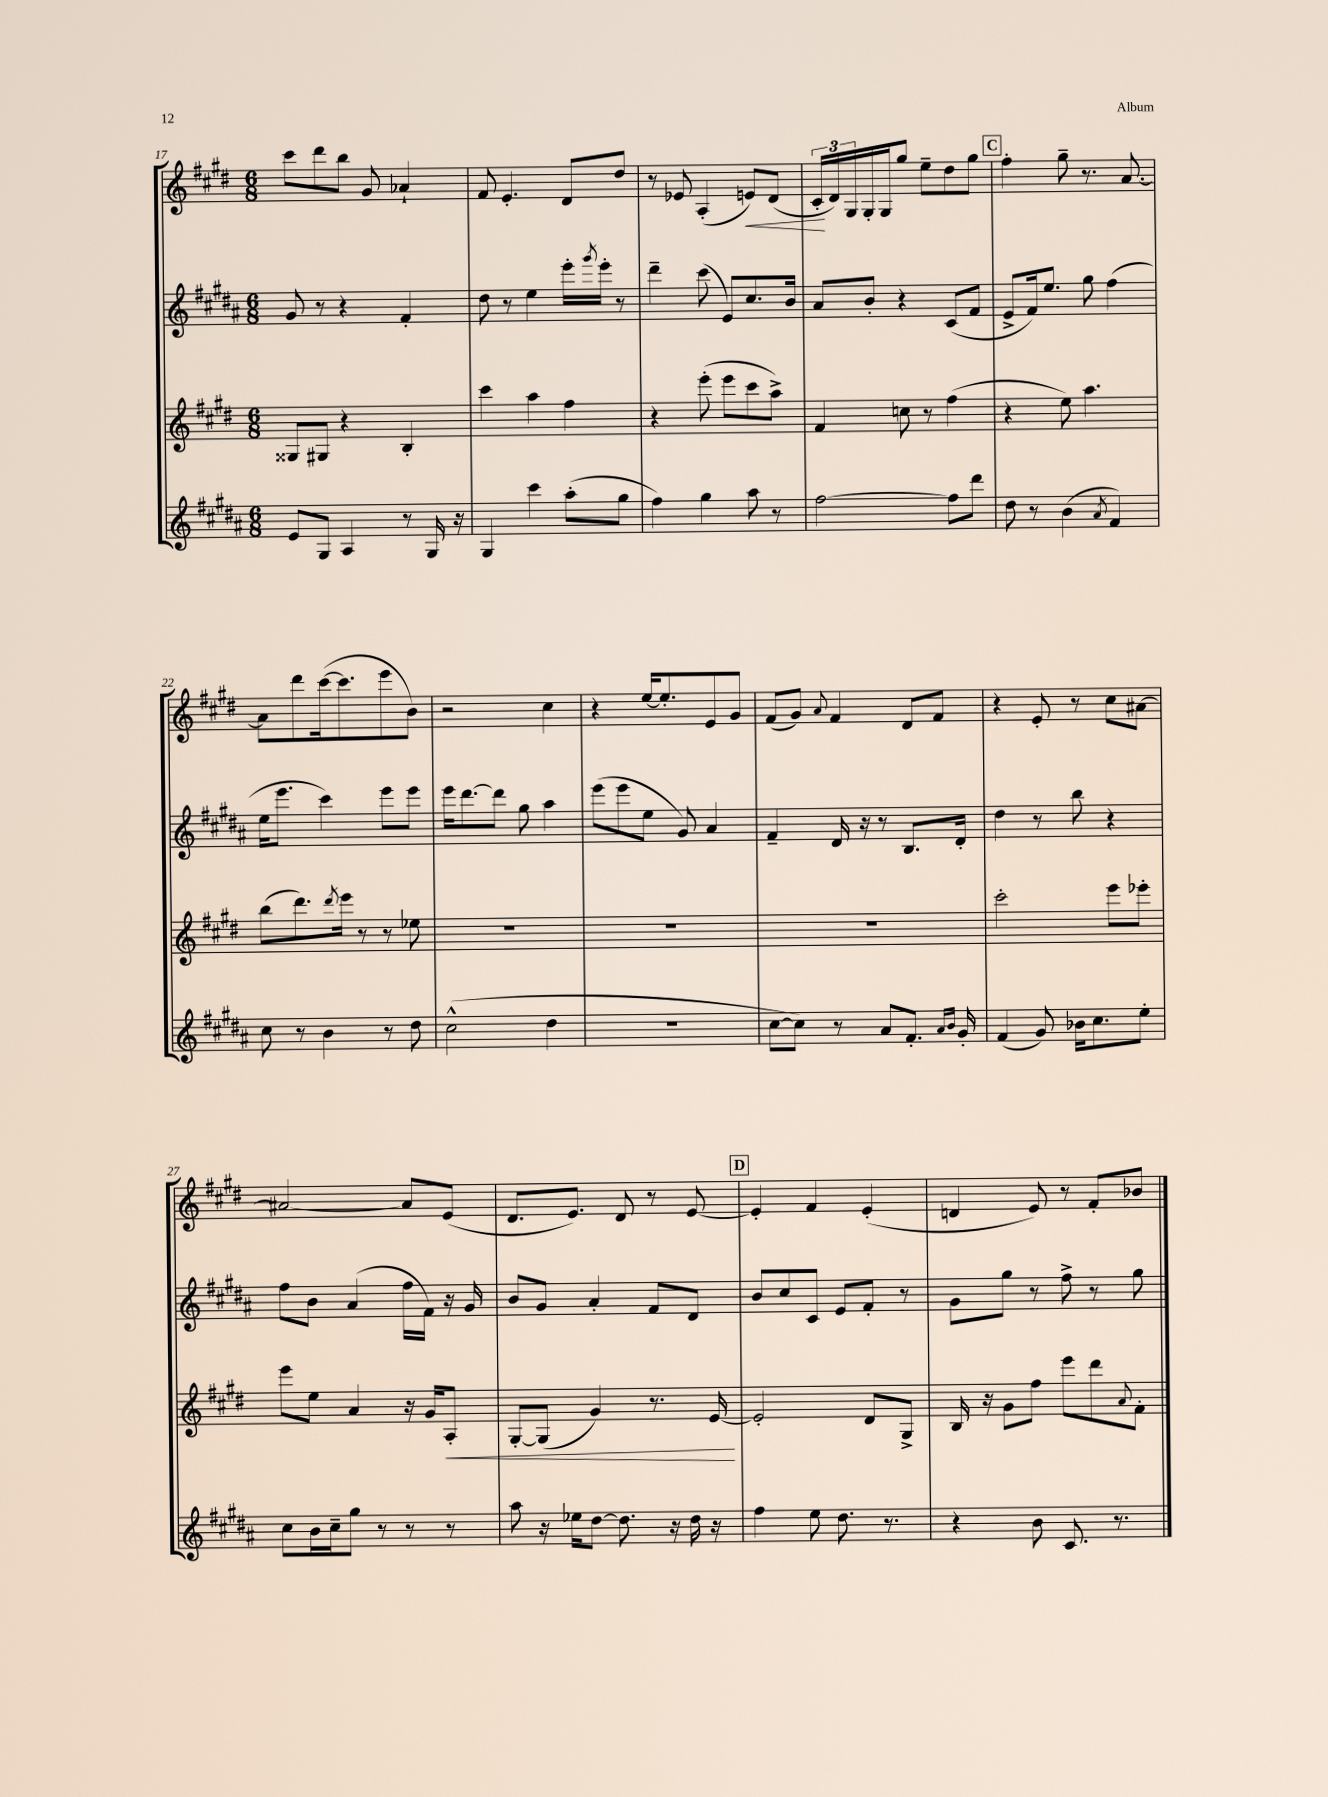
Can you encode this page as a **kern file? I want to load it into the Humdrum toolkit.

**kern	**kern	**dynam	**kern	**kern	**dynam
*part4	*part3	*part3	*part2	*part1	*part1
*staff4	*staff3	*staff3	*staff2	*staff1	*staff1
*clefG2	*clefG2	*	*clefG2	*clefG2	*
*k[f#c#g#d#a#]	*k[f#c#g#d#]	*	*k[f#c#g#d#a#]	*k[f#c#g#d#]	*
*M6/8	*M6/8	*	*M6/8	*M6/8	*
=17	=17	=17	=17	=17	=17
8e/L	8G##X/L	.	8g#/	8ccc#\L	.
8G#/J	8G#X/J	.	8r	8ddd#\	.
4A#/	4r	.	4r	8bb\J	.
.	.	.	.	8g#/	.
8r	4B'/	.	4f#'/	4a-X`/	.
16G#/	.	.	.	.	.
16r	.	.	.	.	.
=18	=18	=18	=18	=18	=18
4G#/	4ccc#\	.	8dd#\	8f#/	.
.	.	.	8r	4.e'/	.
4ccc#\	4aa\	.	4ee\	.	.
(8aa#'\L	4ff#\	.	16eee'\LL	8d#/L	.
.	.	.	8qggg#/	.	.
.	.	.	16eee'\JJ	.	.
8gg#\J	.	.	8r	8dd#/J	.
=19	=19	=19	=19	=19	=19
4ff#\)	4r	.	4ddd#~\	8r	.
.	.	.	.	8e-X/	.
4gg#\	(8eee'\	.	(8ccc#\	(4A'/	.
.	8eee\L	.	8e/L)	.	.
!	!	!	!	!	!LO:HP:b
8aa#\	8ccc#\	.	8.cc#/	8en/L)	<
8r	8aa^\J)	.	.	(8d#/J	.
.	.	.	16b/Jk	.	.
=20	=20	=20	=20	=20	=20
[2ff#\	4f#/	.	8a#/L	24c#'/LL	.
.	.	.	.	24d#/)	[
.	.	.	.	24G#/	.
.	.	.	8b'/J	16G#'/	.
.	.	.	.	16G#/J	.
.	8ccn\	.	4r	8gg#/J	.
.	8r	.	.	8ee~\L	.
8ff#\L]	(4ff#\	.	(8c#/L	8dd#\	.
8ddd#\J	.	.	8f#/J	8gg#\J	.
!!LO:REH:place=s1:t=C
=21	=21	=21	=21	=21	=21
8dd#\	4r	.	8e^/L	4ff#'\	.
8r	.	.	16f#/k)	.	.
.	.	.	8.ee/J	.	.
(4b\	8ee\)	.	.	8gg#~\	.
.	4.aa\	.	8gg#\	8.r	.
8qa#/	.	.	.	.	.
4f#/)	.	.	(4ff#\	.	.
.	.	.	.	[8.a/	.
!!LO:LB:g=z
=22	=22	=22	=22	=22	=22
8cc#\	(8bb\L	.	16ee\KL	8a\L]	.
.	.	.	8.eee\J	.	.
8r	8.ddd#\)	.	.	8ddd#\	.
4b\	.	.	4ccc#\)	([16ccc#\k	.
.	8qddd#/	.	.	.	.
.	16eee\Jk	.	.	8.ccc#\]	.
.	8r	.	.	.	.
8r	8r	.	8eee\L	8eee\	.
8dd#\	8ee-X\	.	8eee\J	8b\J)	.
=23	=23	=23	=23	=23	=23
(2cc#^^\	2.r	.	16eee\KL	2r	.
.	.	.	[8.ddd#\	.	.
.	.	.	8ddd#\J]	.	.
.	.	.	8gg#\	.	.
4dd#\	.	.	4aa#\	4cc#\	.
=24	=24	=24	=24	=24	=24
2.r	2.r	.	(8eee\L	4r	.
.	.	.	8eee\	.	.
.	.	.	8ee\J	[16ee/KL	.
.	.	.	.	8.ee'/]	.
.	.	.	8g#/)	.	.
.	.	.	4a#/	8e/	.
.	.	.	.	8g#/J	.
=25	=25	=25	=25	=25	=25
[8cc#\L	2.r	.	4f#~/	(8f#/L	.
8cc#\J])	.	.	.	8g#/J)	.
.	.	.	.	8qqa/	.
8r	.	.	16d#/	4f#/	.
.	.	.	16r	.	.
8a#/L	.	.	8r	.	.
8.f#'/J	.	.	8.B/L	8d#/L	.
.	.	.	.	8f#/J	.
16qqa#/LL	.	.	.	.	.
16qqb/JJ	.	.	.	.	.
16g#'/	.	.	16d#'/Jk	.	.
=26	=26	=26	=26	=26	=26
(4f#/	2ccc#'\	.	4dd#\	4r	.
8g#/)	.	.	8r	8e'/	.
16b-X\KL	.	.	8bb\	8r	.
8.cc#\	.	.	.	.	.
.	8eee\L	.	4r	8cc#\L	.
8ee'\J	8eee-X'\J	.	.	[8a#X\J	.
!!LO:LB:g=z
=27	=27	=27	=27	=27	=27
8cc#\L	8eee\L	.	8ff#\L	2a#X/_	.
16b\L	8ee\J	.	8b\J	.	.
16cc#~\J	.	.	.	.	.
8gg#\J	4a/	.	(4a#/	.	.
8r	.	.	.	.	.
8r	16r	.	16ff#\LL	8a#/L]	.
.	16g#/KL	.	16f#\JJ)	.	.
!	!	!LO:HP:b	!	!	!
8r	8A'/J	<	16r	(8e/J	.
.	.	.	16g#/	.	.
=28	=28	=28	=28	=28	=28
8aa#\	[8G#'/L	.	8b/L	8.d#/L	.
16r	(8G#/J]	.	8g#/J	.	.
16ee-X\KL	.	.	.	8.e/J)	.
[8dd#\J	4g#/)	.	4a#'/	.	.
8.dd#\]	.	.	.	8d#/	.
.	8.r	.	8f#/L	8r	.
16r	.	.	.	.	.
16dd#\	.	.	8d#/J	[8e/	.
16r	[16e/	.	.	.	.
.	.	[	.	.	.
!!LO:REH:place=s1:t=D
=29	=29	=29	=29	=29	=29
4ff#\	2e'/]	.	8b/L	4e'/]	.
.	.	.	8cc#/	.	.
8ee\	.	.	8c#/J	4f#/	.
8.dd#\	.	.	8e/L	.	.
.	8d#/L	.	8f#'/J	(4e'/	.
8.r	.	.	.	.	.
.	8G#^/J	.	8r	.	.
=30	=30	=30	=30	=30	=30
4r	16B/	.	8g#\L	4dn/	.
.	16r	.	.	.	.
.	8g#\L	.	8gg#\J	.	.
8b\	8ff#\J	.	8r	8e/)	.
8.c#/	8eee\L	.	8ff#^\	8r	.
.	8ddd#\	.	8r	8f#'/L	.
8.r	.	.	.	.	.
.	8qqa/	.	.	.	.
.	8f#'\J	.	8gg#\	8b-X/J	.
==	==	==	==	==	==
*-	*-	*-	*-	*-	*-
